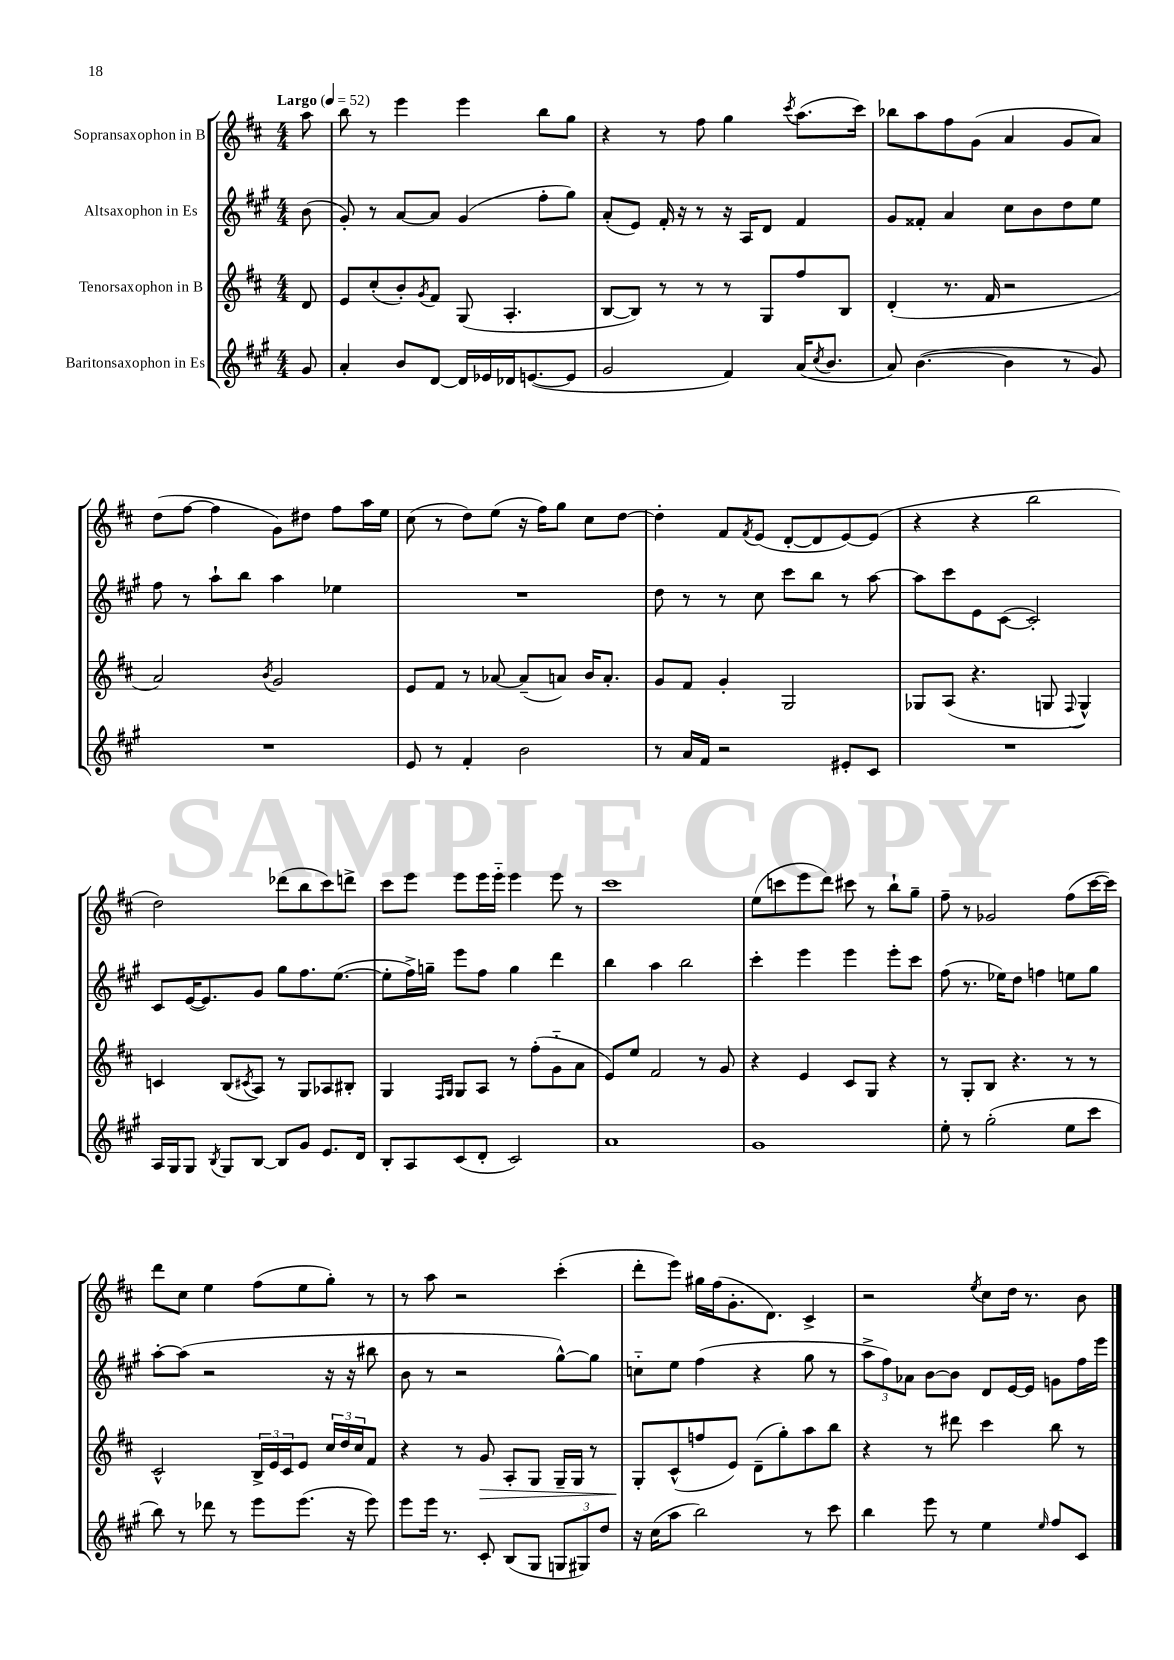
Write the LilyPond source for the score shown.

<<
\new StaffGroup <<
\new Staff = "s0" \with { instrumentName = "Sopransaxophon in B" } {
    \clef treble \key d \major \numericTimeSignature \time 4/4 \partial 8 \tempo "Largo" 4 = 52
    a''8 |
    b''8 r8 e'''4 e'''4 b''8 g''8 |
    r4 r8 fis''8 g''4 \acciaccatura { cis'''8 } a''8.( cis'''16) |
    bes''8 a''8 fis''8 g'8( a'4 g'8 a'8) |
    d''8( fis''8~ fis''4 g'8) dis''8 fis''8 a''16 e''16 |
    cis''8( r8 d''8) e''8( r16 fis''16) g''8 cis''8 d''8~ |
    d''4-. fis'8 \acciaccatura { fis'8 } e'8( d'8~-. d'8 e'8~) e'8( |
    r4 r4 b''2 |
    d''2) des'''8( b''8 cis'''8) d'''8-> |
    cis'''8 e'''8 e'''8 e'''16 e'''16-_ e'''4 e'''8 r8 |
    cis'''1 |
    e''8( c'''8 e'''8 d'''8) cis'''8 r8 b''8-! g''8-- |
    fis''8-- r8 ges'2 fis''8( cis'''16~ cis'''16) |
    d'''8 cis''8 e''4 fis''8( e''8 g''8-.) r8 |
    r8 a''8 r2 cis'''4-.( |
    d'''8-. e'''8) gis''16 fis''16( g'8.-. d'8.) cis'4-> |
    r2 \acciaccatura { e''8 } cis''8 d''16 r8. b'8 \bar "|." |
}
\new Staff = "s1" \with { instrumentName = "Altsaxophon in Es" } {
    \clef treble \key a \major \numericTimeSignature \time 4/4 \partial 8
    b'8( |
    gis'8-.) r8 a'8~ a'8 gis'4( fis''8-. gis''8) |
    a'8-.( e'8) fis'16-. r16 r8 r16 a16 d'8 fis'4 |
    gis'8 fisis'8-. a'4 cis''8 b'8 d''8 e''8 |
    fis''8 r8 a''8-! b''8 a''4 ees''4 |
    R1 |
    d''8 r8 r8 cis''8 cis'''8 b''8 r8 a''8~ |
    a''8 cis'''8 e'8 cis'8~( cis'2-.) |
    cis'8 e'16~( e'8.) gis'8 gis''8 fis''8. e''8.~( |
    e''8-. fis''16->) g''16-- e'''8 fis''8 g''4 d'''4 |
    b''4 a''4 b''2 |
    cis'''4-. e'''4 e'''4 e'''8-. cis'''8 |
    fis''8( r8. ees''16) d''8 f''4 e''8 gis''8 |
    a''8~-. a''8( r2 r16 r16 bis''8 |
    b'8 r8 r2 gis''8~-^) gis''8 |
    c''8-_ e''8 fis''4( r4 gis''8 r8 |
    \tuplet 3/2 { a''8-> fis''8) aes'8 } b'8~ b'8 d'8 e'16~ e'16 g'8 fis''16 e'''16 \bar "|." |
}
\new Staff = "s2" \with { instrumentName = "Tenorsaxophon in B" } {
    \clef treble \key d \major \numericTimeSignature \time 4/4 \partial 8
    d'8 |
    e'8 cis''8-.( b'8-.) \acciaccatura { g'8 } fis'8 g8( a4.-. |
    b8~ b8) r8 r8 r8 g8 fis''8 b8 |
    d'4-.( r8. fis'16 r2 |
    a'2) \acciaccatura { b'8 } g'2 |
    e'8 fis'8 r8 aes'8~ aes'8--( a'8) b'16 a'8.-. |
    g'8 fis'8 g'4-. g2 |
    ges8 a8( r4. g8 \appoggiatura { fis8 } g4-^) |
    c'4 b8( \acciaccatura { cis'8 } a8) r8 g8 aes8 bis8-. |
    g4 \grace { fis16 g16 } g8 a8 r8 fis''8-.( g'8-_ a'8 |
    e'8) e''8 fis'2 r8 g'8 |
    r4 e'4 cis'8 g8 r4 |
    r8 g8-. b8 r4. r8 r8 |
    cis'2-^ \tuplet 3/2 { b16-> e'16 cis'16 } e'8 \tuplet 3/2 { cis''16 d''16 cis''16 } fis'8 |
    r4 r8 g'8\> a8-. g8 g16-- g16 r8 |
    g8-.\! cis'8-^( f''8 e'8) d'8--( g''8-.) a''8 b''8 |
    r4 r8 dis'''8 cis'''4 b''8 r8 \bar "|." |
}
\new Staff = "s3" \with { instrumentName = "Baritonsaxophon in Es" } {
    \clef treble \key a \major \numericTimeSignature \time 4/4 \partial 8
    gis'8 |
    a'4-. b'8 d'8~ d'16 ees'16 des'16 e'8.~( e'8 |
    gis'2 fis'4) a'16( \acciaccatura { cis''8 } b'8. |
    a'8) b'4.~( b'4 r8 gis'8) |
    R1 |
    e'8 r8 fis'4-. b'2 |
    r8 a'16 fis'16 r2 eis'8-. cis'8 |
    R1 |
    a16 gis16 gis8 \acciaccatura { b8 } gis8 b8~ b8 gis'8 e'8. d'16 |
    b8-. a8 cis'8( d'8-. cis'2) |
    a'1 |
    gis'1 |
    e''8-. r8 gis''2-.( e''8 cis'''8 |
    b''8) r8 des'''8 r8 e'''8 e'''8.( r16 e'''8) |
    e'''8 e'''16 r8. cis'8-. b8( gis8 \tuplet 3/2 { g8 gis8) d''8 } |
    r16 cis''16( a''8 b''2) r8 cis'''8 |
    b''4 e'''8 r8 e''4 \grace { e''16 } fis''8 cis'8 \bar "|." |
}
>>
>>
\layout { \context { \Score \remove "Bar_number_engraver" } }
